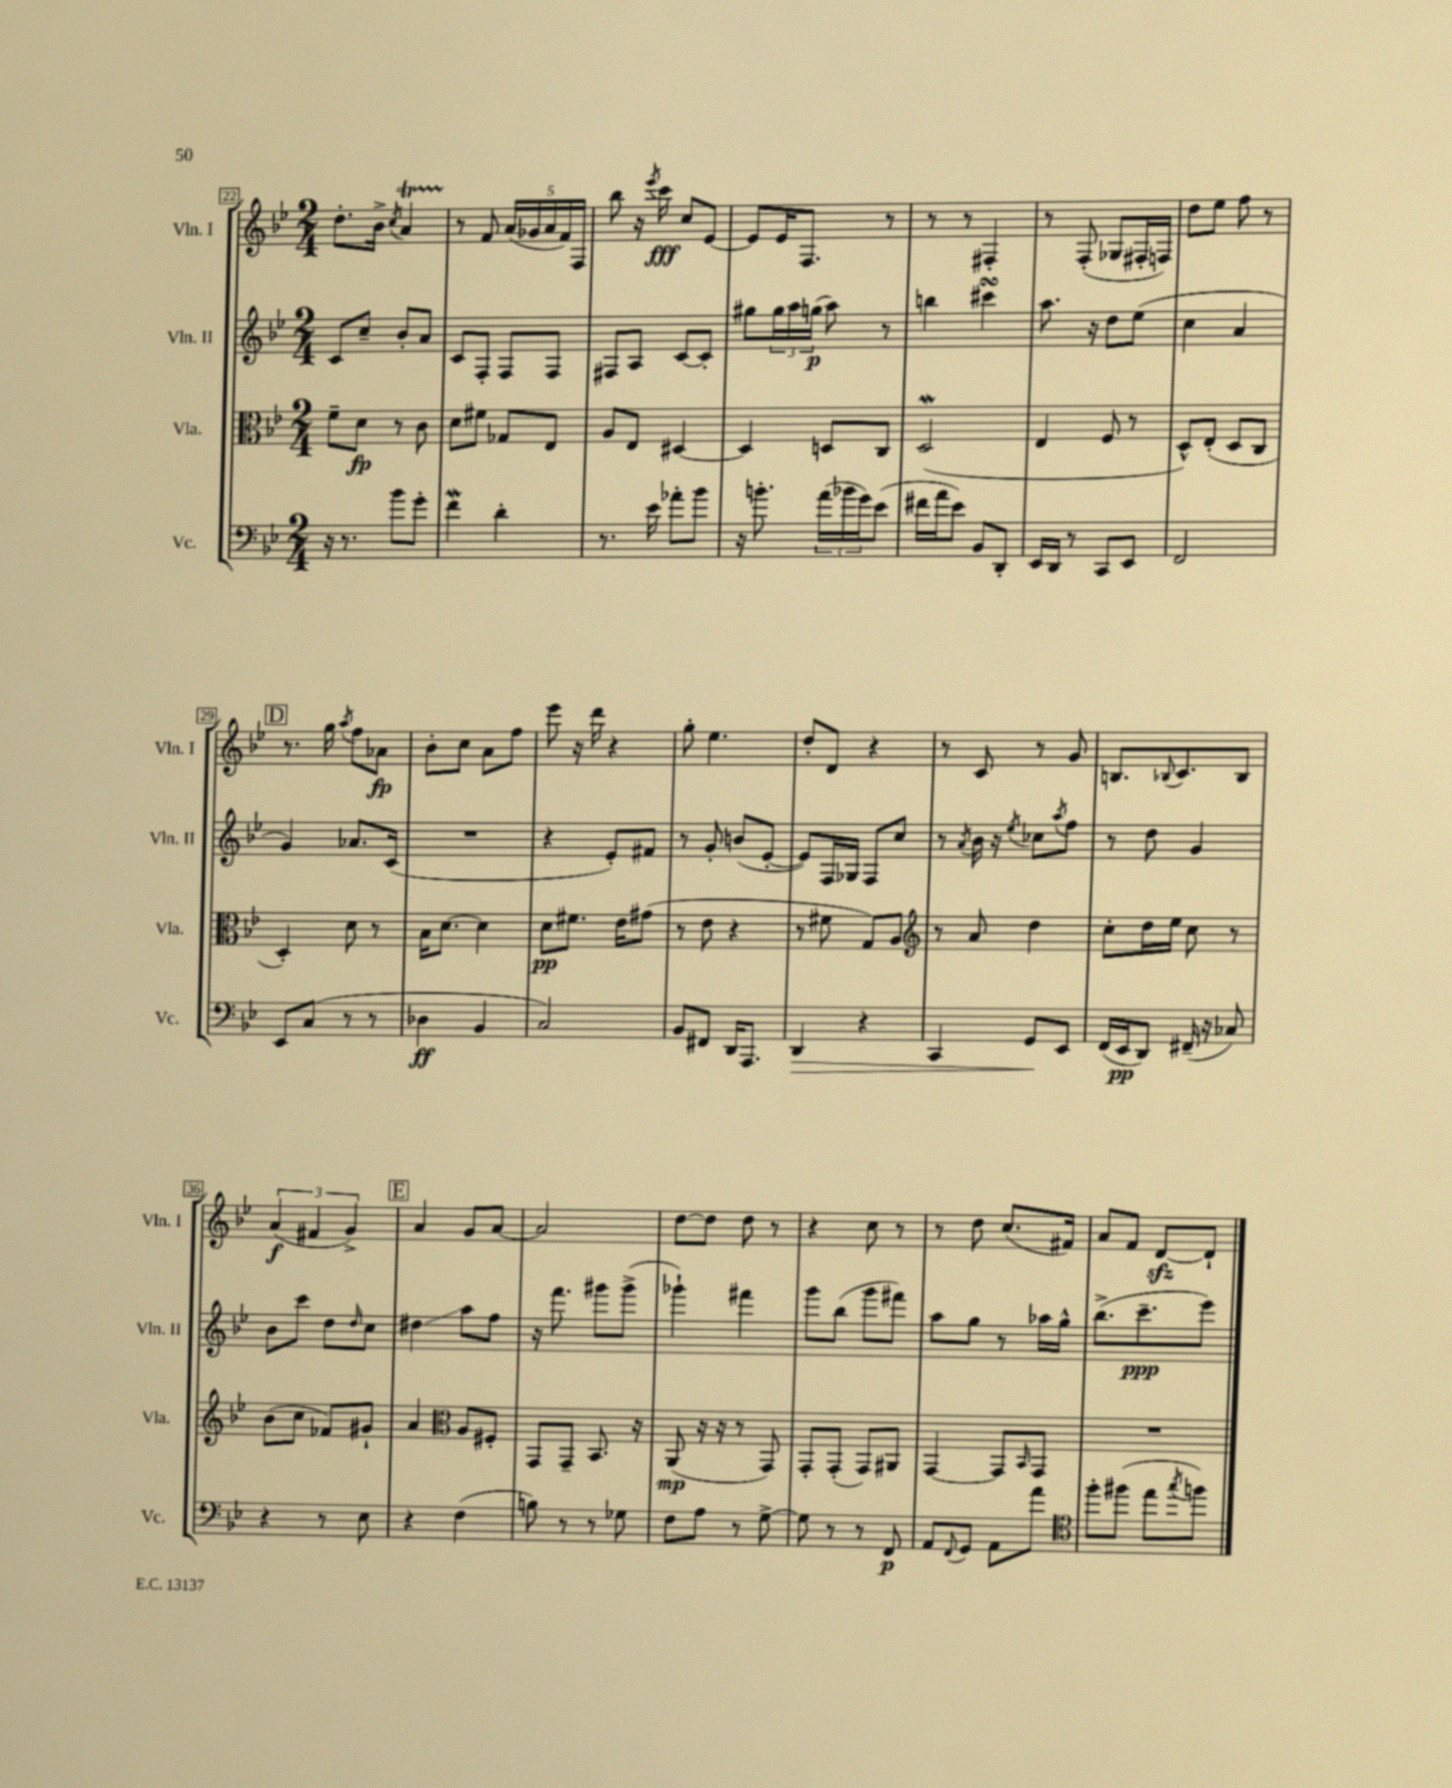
<<
\new StaffGroup <<
\new Staff = "s0" \with { instrumentName = "Vln. I" shortInstrumentName = "Vln. I" } {
    \clef treble \key bes \major \numericTimeSignature \time 2/4
    d''8.-. bes'16-> \acciaccatura { c''8 } a'4\startTrillSpan |
    r8\stopTrillSpan f'8 \tuplet 5/4 { a'16( ges'16 a'16 f'16) f16 } |
    bes''8 r16 \acciaccatura { ees'''8 } c'''16\fff c''8 ees'8~ |
    ees'8 ees'16 f8. r8 |
    r8 r8 fis4-. |
    r8 f8-.( ges8 fis16-. f16) |
    d''8 ees''8 f''8 r8 |
    \mark \markup { \box "D" } r8. g''16 \acciaccatura { a''8 } f''8 aes'8\fp |
    bes'8-. c''8 a'8 f''8 |
    ees'''8 r16 d'''16 r4 |
    g''8-. ees''4. |
    d''8-. d'8 r4 |
    r8 c'8 r8 g'8 |
    b8. \appoggiatura { bes8 } c'8. bes8 |
    \tuplet 3/2 { a'4\f( fis'4 g'4->) } |
    \mark \markup { \box "E" } a'4 g'8 a'8~ |
    a'2 |
    d''8~ d''8 d''8 r8 |
    r4 c''8 r8 |
    r8 d''8 c''8.( fis'16) |
    a'8 f'8 d'8~\sfz d'8-! \bar "|." |
}
\new Staff = "s1" \with { instrumentName = "Vln. II" shortInstrumentName = "Vln. II" } {
    \clef treble \key bes \major \numericTimeSignature \time 2/4
    c'8 c''8-- bes'8-. a'8 |
    c'8 f8-. f8 f8 |
    fis8 a8 c'8~ c'8-. |
    gis''8 \tuplet 3/2 { gis''16 a''16 g''16\p( } a''8) r8 |
    b''4 cis'''4\turn |
    a''8. r16 d''8 ees''8( |
    c''4 a'4 |
    \mark \markup { \box "D" } g'4) aes'8. c'16( |
    R2 |
    r4 ees'8-.) fis'8 |
    r8 g'8-. b'8( ees'8~-. |
    ees'8) f16 ges16 f8 c''8 |
    r8 \acciaccatura { a'8 } bes'16 r16 \acciaccatura { ees''8 } ces''8 \acciaccatura { a''8 } f''8 |
    r8 d''8 g'4 |
    bes'8 c'''8 d''8 \grace { d''16 } c''8 |
    \mark \markup { \box "E" } dis''4\glissando a''8 f''8 |
    r16 f'''8. gis'''8 gis'''8->( |
    ges'''4-!) fis'''4 |
    g'''8 bes''8( g'''8 fis'''8) |
    a''8 g''8 r8 aes''16 g''16-^ |
    bes''8.->( c'''8.--\ppp ees'''8) \bar "|." |
}
\new Staff = "s2" \with { instrumentName = "Vla." shortInstrumentName = "Vla." } {
    \clef alto \key bes \major \numericTimeSignature \time 2/4
    f'8-- d'8\fp r8 c'8 |
    d'8 fis'8 ges8 ees8 |
    a8 ees8 dis4~ |
    dis4 d8 c8 |
    d2\mordent( |
    ees4 f8 r8 |
    d8-^) ees8-.( d8 c8 |
    \mark \markup { \box "D" } d4-.) d'8 r8 |
    bes16 d'8.~ d'4 |
    d'8\pp fis'8. ees'16 gis'8( |
    r8 ees'8 r4 |
    r8 fis'8 g8) a8 |
    \clef treble r8 a'8 d''4 |
    c''8-. d''16 ees''16 c''8 r8 |
    bes'8( c''8 fes'8) gis'8-! |
    \mark \markup { \box "E" } a'4 \clef alto a8 fis8-. |
    g,8 g,8-- bes,8. r16 |
    a,8\mp( r16 r16 r8 g,8) |
    g,8-. g,8-.( g,8) ais,8 |
    g,4~ g,8 \grace { bes,16 } g,8 |
    R2 \bar "|." |
}
\new Staff = "s3" \with { instrumentName = "Vc." shortInstrumentName = "Vc." } {
    \clef bass \key bes \major \numericTimeSignature \time 2/4
    r16 r8. bes'8 g'8-. |
    f'4\mordent d'4-. |
    r8. ees'16 aes'8-. bes'8 |
    r16 b'8.-. \tuplet 3/2 { a'16( bes'16 g'16) } ees'8( |
    fis'16 a'16 ees'8) bes,8 d,8-. |
    ees,16 d,16 r8 c,8 ees,8 |
    f,2 |
    \mark \markup { \box "D" } ees,8 c8( r8 r8 |
    des4\ff bes,4 |
    c2) |
    bes,8 fis,8 d,16 a,,8. |
    d,4\> r4 |
    c,4 g,8\! ees,8 |
    f,16( ees,16\pp d,8) fis,16--( r16 ces8) |
    r4 r8 ees8 |
    \mark \markup { \box "E" } r4 f4( |
    b8) r8 r8 ges8 |
    f8 a8 r8 g8~-> |
    g8 r8 r8 f,8\p |
    a,8 \appoggiatura { f,8 } g,8 a,8 a'8 |
    \clef tenor f''8-. fis''8( ees''8 \acciaccatura { g''8 } f''8) \bar "|." |
}
>>
>>
\layout { \context { \Score currentBarNumber = #22 \override BarNumber.stencil = #(make-stencil-boxer 0.1 0.3 ly:text-interface::print) } }
